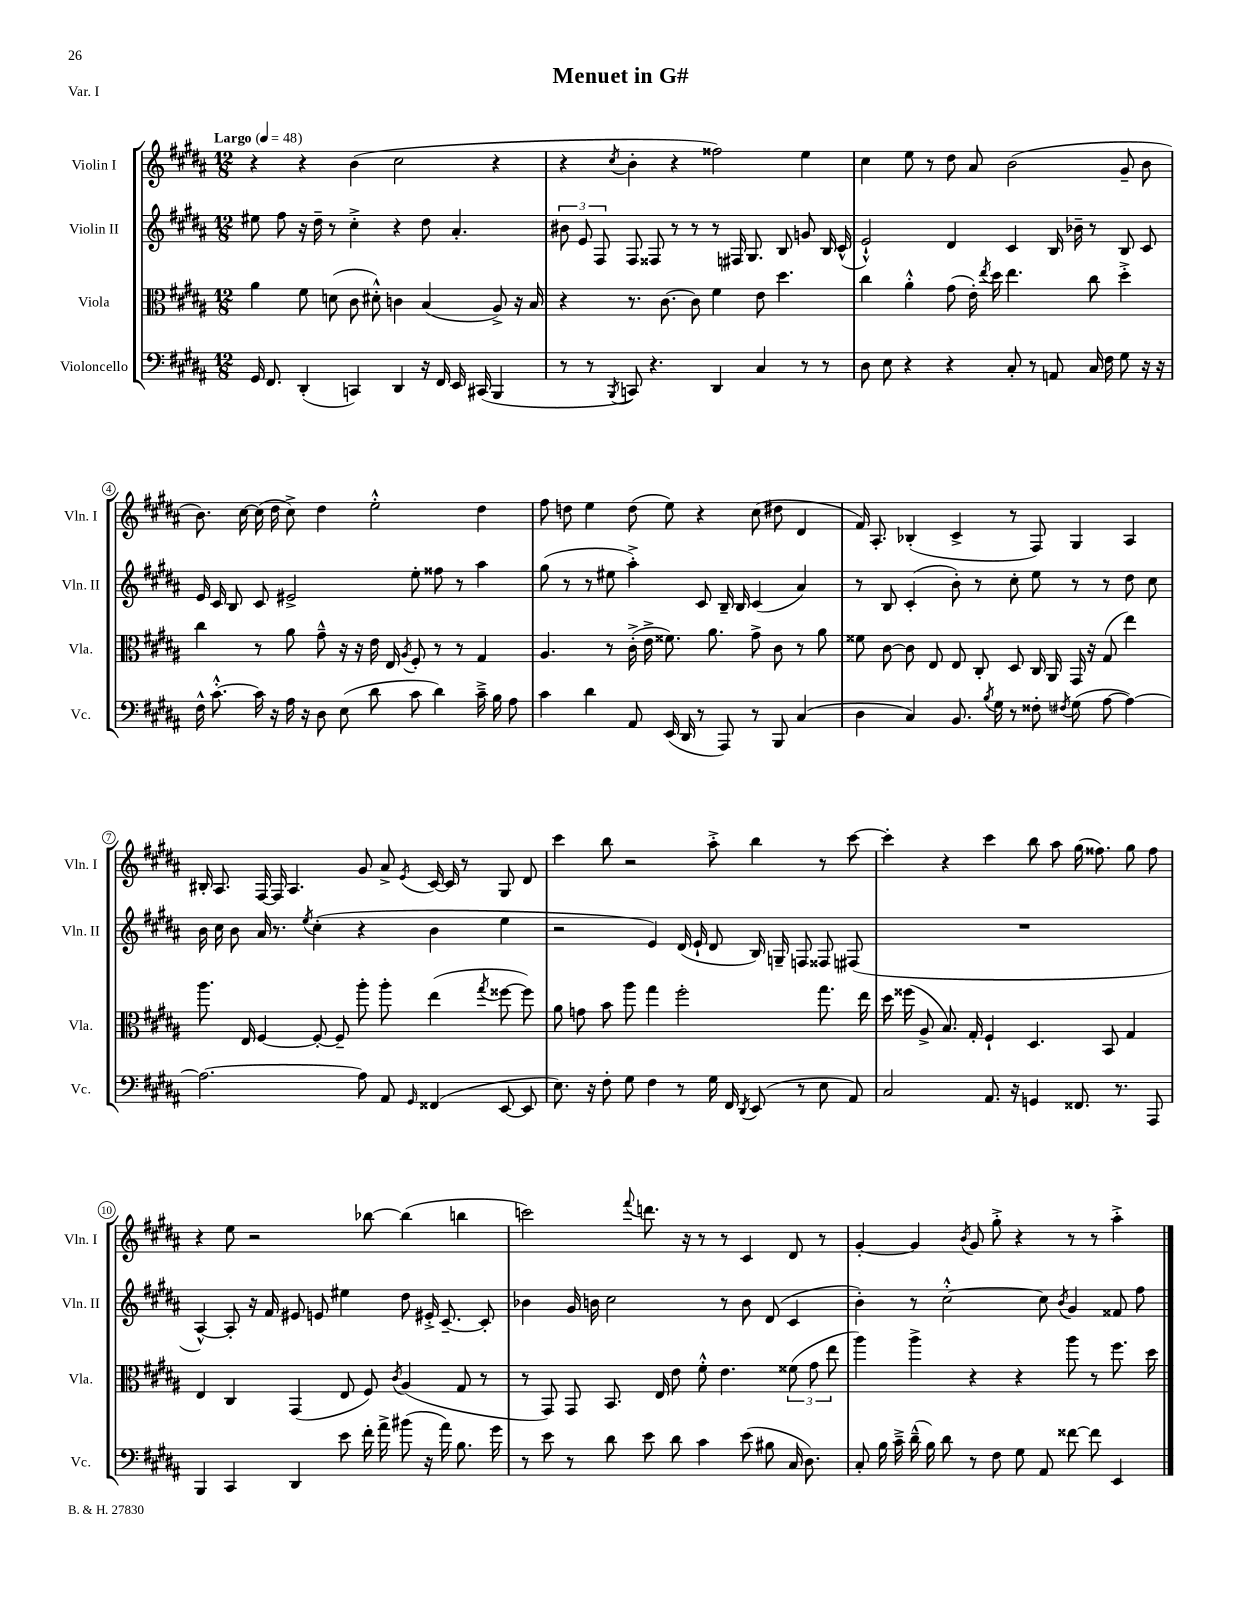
\header { title = "Menuet in G#" piece = "Var. I" }
<<
\new StaffGroup <<
\new Staff = "s0" \with { instrumentName = "Violin I" shortInstrumentName = "Vln. I" } {
    \clef treble \key b \major \numericTimeSignature \time 12/8 \tempo "Largo" 4 = 48
    \autoBeamOff r4 r4 b'4( cis''2 r4 |
    r4 \acciaccatura { cis''8 } b'4-. r4 fisis''2) e''4 |
    cis''4 e''8 r8 dis''8 ais'8 b'2( gis'8-- b'8 |
    b'8.) cis''16~ cis''16( dis''16 cis''8->) dis''4 e''2-.-^ dis''4 |
    fis''8 d''8 e''4 d''8( e''8) r4 cis''8( dis''8 dis'4 |
    fis'16) ais8.-. bes4-.( cis'4-> r8 fis8) gis4 ais4 |
    bis16-. ais8. fis16~ fis16 ais4. gis'8 ais'8-> \acciaccatura { e'8 } cis'16~ cis'16 r8 gis8 dis'8 |
    cis'''4 b''8 r2 ais''8-.-> b''4 r8 cis'''8~ |
    cis'''4-. r4 cis'''4 b''8 ais''8 gis''16( fisis''8.) gis''8 fisis''8 |
    r4 e''8 r2 bes''8~ bes''4( b''4 |
    c'''2) \appoggiatura { fis'''8 } d'''8. r16 r8 r8 cis'4 dis'8 r8 |
    gis'4~-. gis'4 \acciaccatura { b'8 } gis'8 gis''8-.-> r4 r8 r8 ais''4-.-> \bar "|." |
}
\new Staff = "s1" \with { instrumentName = "Violin II" shortInstrumentName = "Vln. II" } {
    \clef treble \key b \major \numericTimeSignature \time 12/8
    \autoBeamOff eis''8 fis''8 r16 dis''16-- r8 cis''4-.-> r4 dis''8 ais'4.-. |
    \tuplet 3/2 { bis'8 e'8 fis8 } fis8 fisis8 r8 r8 r8 fis16 gis8. b8 g'8 b16 cis'16-^( |
    e'2-!-^) dis'4 cis'4 b16 bes'16-- r8 b8 cis'8 |
    e'16 cis'16 b8 cis'8 eis'2-> e''8-. fisis''8 r8 ais''4 |
    gis''8( r8 r8 eis''8 ais''4-.->) cis'8 b16-- b16 cis'4( ais'4) |
    r8 b8 cis'4-.( b'8-.) r8 cis''8-. e''8 r8 r8 dis''8 cis''8 |
    b'16 cis''16 b'8 ais'16 r8. \acciaccatura { e''8 } cis''4-.( r4 b'4 e''4 |
    r2 e'4) dis'16( e'16-! dis'8 b16) g16-- f8 fisis8 fis8( |
    R1. |
    ais4~-^) ais8-. r16 fis'16 eis'8 e'8 eis''4 dis''8 eis'16-.-> cis'8.~-- cis'8-. |
    bes'4 gis'16 b'16 cis''2 r8 b'8 dis'8( cis'4 |
    b'4-.) r8 cis''2~-.-^ cis''8 \acciaccatura { b'8 } gis'4 fisis'8 fis''8 \bar "|." |
}
\new Staff = "s2" \with { instrumentName = "Viola" shortInstrumentName = "Vla." } {
    \clef alto \key b \major \numericTimeSignature \time 12/8
    \autoBeamOff ais'4 fis'8 d'8( cis'8 dis'8-.-^) c'4 b4( ais8->) r16 b16 |
    r4 r8. cis'8.~ cis'8 fis'4 e'8 dis''4. |
    cis''4 ais'4-.-^ gis'8( e'16-.) \acciaccatura { e''8 } dis''16 e''4. cis''8 dis''4-.-> |
    cis''4 r8 ais'8 gis'8---^ r16 r16 e'16 e16 \acciaccatura { ais8 } fis8-. r8 r8 gis4 |
    ais4. r8 cis'16-.->( e'16-> fisis'8.) ais'8. gis'8-> cis'8 r8 ais'8 |
    fisis'8 cis'8~ cis'8 e8 e8 cis8-. dis8 cis16 ais,16 gis,16 r16 gis8( e''4) |
    ais''8. e16 fis4~ fis8~-. fis8-- ais''8-. ais''8-. e''4( \acciaccatura { gis''8 } fisis''8~ fisis''8) |
    ais'8 g'8 b'8 ais''8 gis''4 fis''2-. gis''8. e''16 |
    dis''16 fisis''16( ais8-> b8.) gis16-. fis4-! dis4. b,8 gis4 |
    e4 cis4 gis,4( e8 fis8) \acciaccatura { cis'8 } ais4( gis8 r8 |
    r8 gis,8) gis,8 b,8. e16 e'8 fis'8-.-^ e'4. \tuplet 3/2 { fisis'8( gis'8 e''8 } |
    ais''4) ais''4-> r4 r4 ais''8 r8 fis''8. dis''16 \bar "|." |
}
\new Staff = "s3" \with { instrumentName = "Violoncello" shortInstrumentName = "Vc." } {
    \clef bass \key b \major \numericTimeSignature \time 12/8
    \autoBeamOff gis,16 fis,8. dis,4-.( c,4) dis,4 r16 fis,16 e,16 cis,16( b,,4 |
    r8 r8 \acciaccatura { b,,8 } c,8) r4. dis,4 cis4 r8 r8 |
    dis8 e8 r4 r4 cis8-. r8 a,8 cis16 fis16 gis8 r16 r16 |
    fis16-^ cis'8.~-.-^ cis'16 r16 ais16 r16 dis8 e8( dis'8 cis'8 dis'4) cis'16---> b16 ais8 |
    cis'4 dis'4 ais,8 e,16( dis,16 r8 ais,,8) r8 b,,8 cis4( |
    dis4 cis4) b,8. \acciaccatura { b8 } gis16 r8 fisis8-. \acciaccatura { fis8 } gis8( ais8~ ais4~) |
    ais2.~ ais8 ais,8 \grace { gis,16 } fisis,4( e,8~ e,8 |
    e8.) r16 fis8-. gis8 fis4 r8 gis16 fis,16 \acciaccatura { dis,8 } e,8( r8 e8 ais,8) |
    cis2 ais,8. r16 g,4 fisis,8. r8. ais,,8 |
    b,,4 cis,4 dis,4 e'8 fis'16-. ais'16-> bis'8( r16 ais'16) b8. gis'16 |
    r8 e'8 r8 dis'8 e'8 dis'8 cis'4 e'8( bis8 cis16 dis8.) |
    cis8-. b16 cis'16---> dis'16---^( b16) dis'8 r8 fis8 gis8 ais,8 fisis'8~ fisis'8 e,4 \bar "|." |
}
>>
>>
\layout { \context { \Score \override BarNumber.stencil = #(make-stencil-circler 0.1 0.3 ly:text-interface::print) } }
